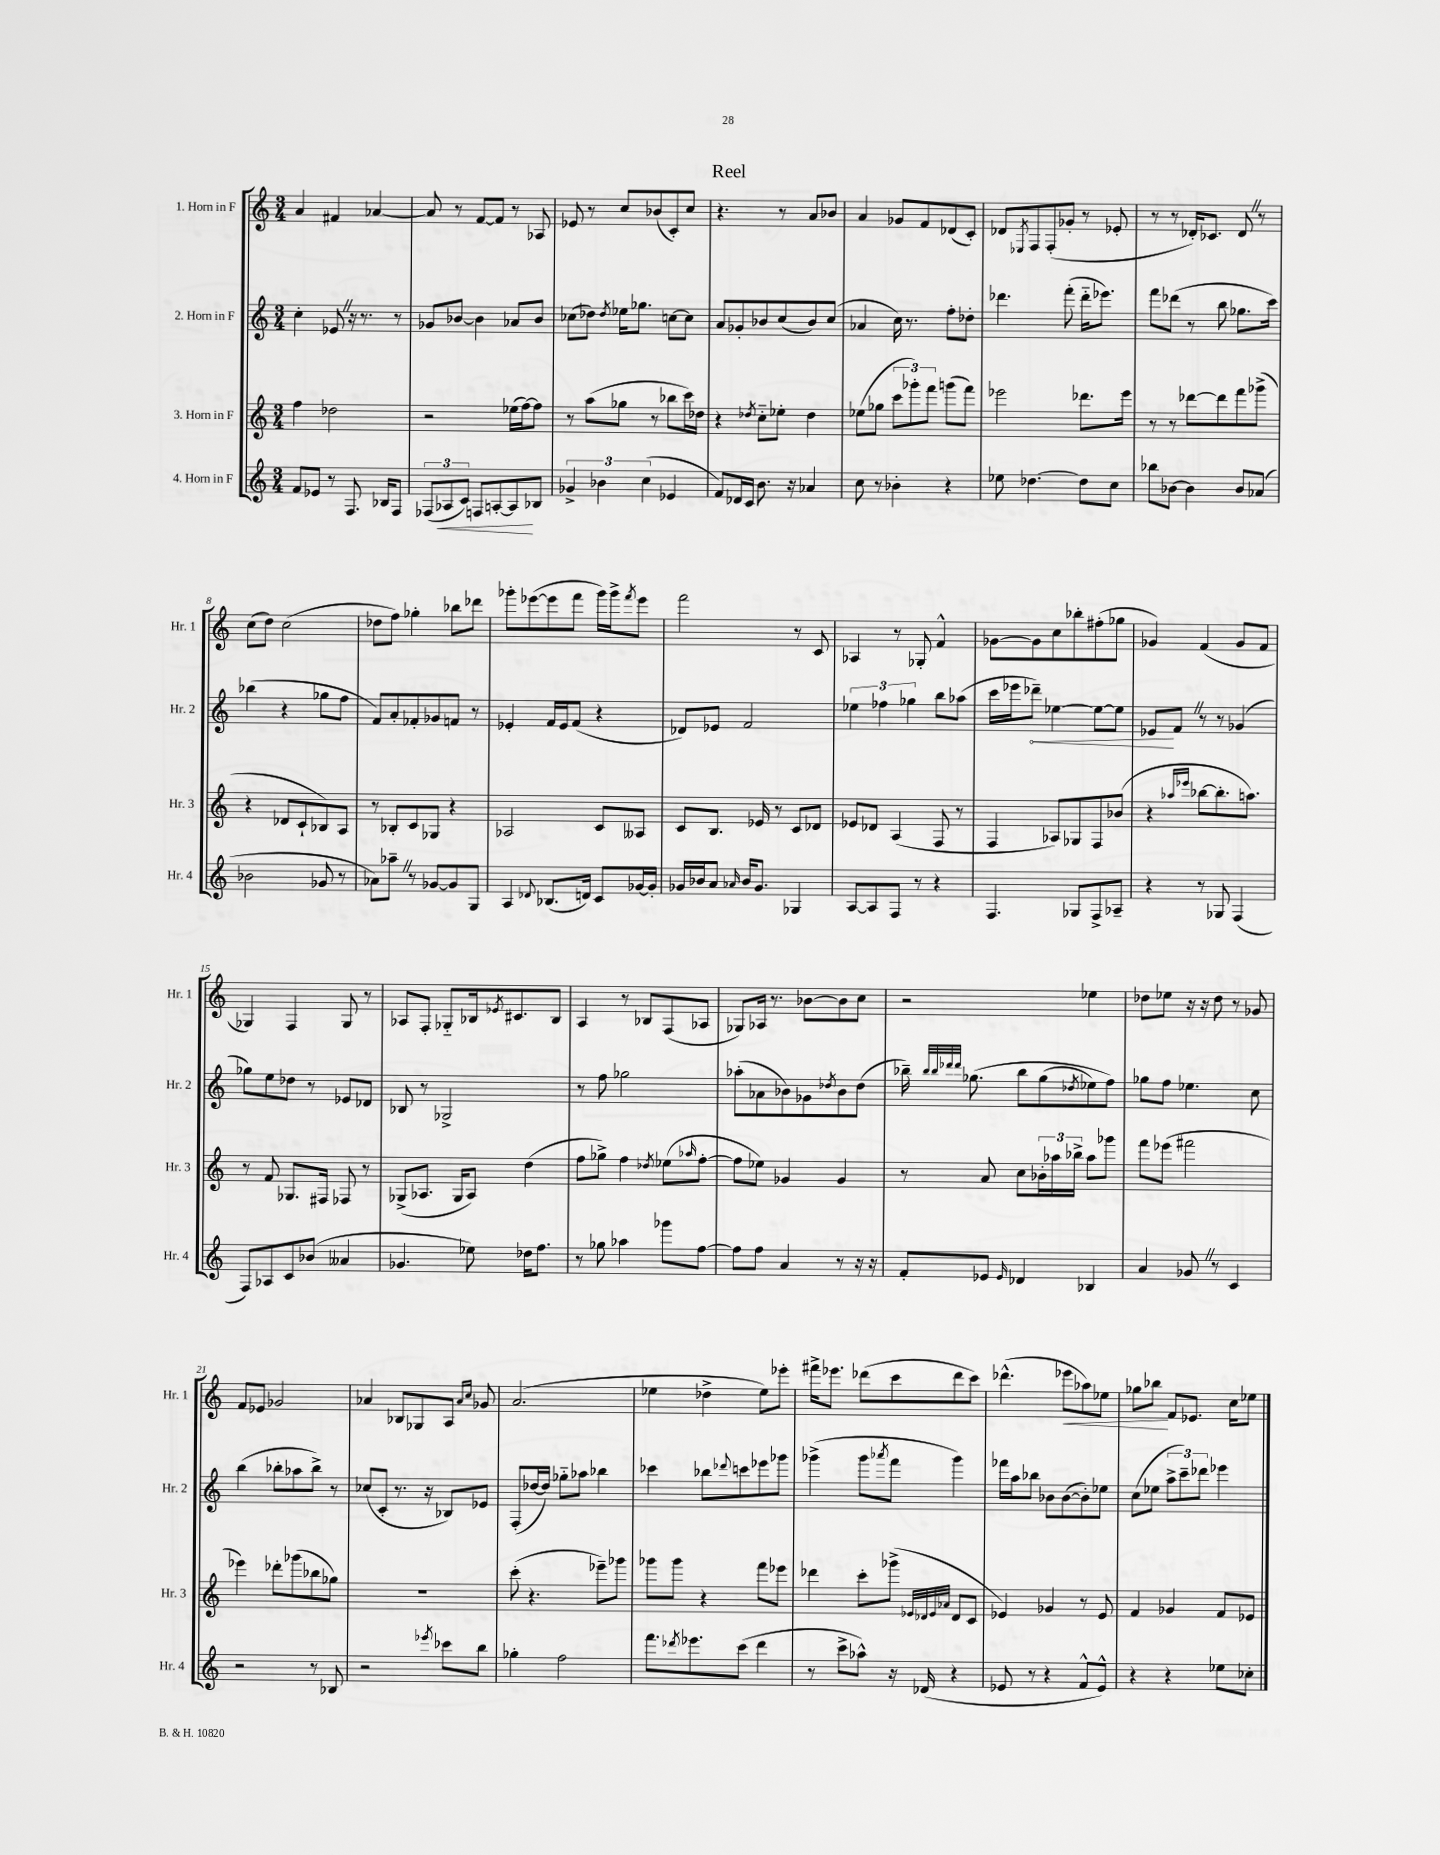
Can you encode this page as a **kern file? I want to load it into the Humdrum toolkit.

**kern	**dynam	**kern	**kern	**dynam	**kern	**dynam
*part4	*part4	*part3	*part2	*part2	*part1	*part1
*staff4	*staff4	*staff3	*staff2	*staff2	*staff1	*staff1
*I"4. Horn in F	*	*I"3. Horn in F	*I"2. Horn in F	*	*I"1. Horn in F	*
*I'Hr. 4	*	*I'Hr. 3	*I'Hr. 2	*	*I'Hr. 1	*
*clefG2	*	*clefG2	*clefG2	*	*clefG2	*
*k[]	*	*k[]	*k[]	*	*k[]	*
*M3/4	*	*M3/4	*M3/4	*	*M3/4	*
=1	=1	=1	=1	=1	=1	=1
8f/L	.	4ff\	4cc'\	.	4a/	.
8e-X/J	.	.	.	.	.	.
8r	.	2dd-X\	8e-XZ/	.	4f#X/	.
8.F/	.	.	16r	.	.	.
.	.	.	8.r	.	.	.
.	.	.	.	.	[4a-X/	.
16B-X/KL	.	.	.	.	.	.
8F/J	.	.	8r	.	.	.
=2	=2	=2	=2	=2	=2	=2
(12F-X/L	.	2r	8g-X/L	.	8a-/]	.
!	!LO:HP:b	!	!	!	!	!
12A-X/	<	.	.	.	.	.
.	.	.	[8b-X/J	.	8r	.
12c/J)	.	.	.	.	.	.
8Fn/L	.	.	4b-\]	.	[8f/L	.
[8An'/	.	.	.	.	8f/J]	.
8A/]	.	(16ee-X\LL	8a-X/L	.	8r	.
.	.	[16ff\J)	.	.	.	.
8B-X/J	[	8ff\J]	8b-/J	.	8A-X/	.
=3	=3	=3	=3	=3	=3	=3
6g-X^/	.	8r	(8cc-X\L	.	8e-X/	.
.	.	(8aa\L	8dd-X\J)	.	8r	.
6b-X\	.	.	.	.	.	.
.	.	.	8qdd-/	.	.	.
.	.	8gg-X\J	16ee-X\KL	.	8cc/L	.
.	.	.	8.gg-X\J	.	.	.
(6cc\	.	.	.	.	.	.
.	.	8r	.	.	(8b-X/	.
4e-X/	.	8bb-X\L	[8ccn\L	.	8c'/)	.
.	.	16ccc\L)	8cc\J]	.	8cc/J	.
.	.	16dd-X\JJ	.	.	.	.
=4	=4	=4	=4	=4	=4	=4
8f/L)	.	4r	8a/L	.	4.r	.
16d-X/L	.	.	8g-X'/	.	.	.
16c/JJ	.	.	.	.	.	.
.	.	8qdd-X/	.	.	.	.
8.b\	.	8cc\L	8b-X/	.	.	.
.	.	8ee-X'\J	(8cc/	.	8r	.
16r	.	.	.	.	.	.
4a-X/	.	4dd-\	8b-/)	.	8a/L	.
.	.	.	(8cc/J	.	8b-X/J	.
=5	=5	=5	=5	=5	=5	=5
8cc\	.	(8ee-X\L	4a-X/	.	4a/	.
8r	.	8gg-X\J	.	.	.	.
4b-X'\	.	12ccc\L	16cc\)	.	8g-X/L	.
.	.	.	8.r	.	.	.
.	.	12ggg-X'\)	.	.	.	.
.	.	.	.	.	8f/	.
.	.	12fff\J	.	.	.	.
4r	.	(8gggn\L	8ff'\L	.	(8d-X/	.
.	.	8fff\J)	8dd-X'\J	.	8c'/J)	.
=6	=6	=6	=6	=6	=6	=6
8ee-X\	.	2eee-X\	4.ddd-X\	.	8d-X/L	.
.	.	.	.	.	8qE-X/	.
[4.dd-X\	.	.	.	.	8F/	.
.	.	.	.	.	(8F'/	.
.	.	.	(8fff'\	.	8g-X'/J	.
8dd-\L]	.	8.ddd-X\L	16ddd-\KL	.	8r	.
.	.	.	8.eee-X\J)	.	.	.
8cc\J	.	.	.	.	8e-X'/	.
.	.	16eee-\Jk	.	.	.	.
=7	=7	=7	=7	=7	=7	=7
8bb-X\L	.	8r	8fff\L	.	8r	.
[8b-X\J	.	8r	(8ddd-X\J	.	8r	.
4b-\]	.	[8ddd-X\L	8r	.	16d-X'/KL)	.
.	.	.	.	.	8.c-X/J	.
.	.	8ddd-\]	8bb\	.	.	.
8b-/L	.	8fff\	8.gg-X\L	.	8d-Z/	.
(8a-X/J	.	(8ggg-X^\J	.	.	8r	.
.	.	.	16ccc\Jk)	.	.	.
!!LO:LB:g=z
=8	=8	=8	=8	=8	=8	=8
2b-X\	.	4r	(4bb-X\	.	(8cc\L	.
.	.	.	.	.	8dd\J)	.
.	.	8d-X/L	4r	.	(2cc\	.
.	.	8c`/	.	.	.	.
8g-X/	.	8B-X/)	8gg-X\L	.	.	.
8r	.	8A/J	8ff\J	.	.	.
=9	=9	=9	=9	=9	=9	=9
8a-X\L)	.	8r	8f/L)	.	8dd-X\L	.
8aa-X~Z\J	.	8B-X'/L	8a'/	.	8ff\J)	.
8r	.	8c/	8f-X'/	.	4gg-X'\	.
[8g-X/L	.	8G-X/J	8g-X/	.	.	.
8g-/]	.	4r	8fn/J	.	8bb-X\L	.
8G/J	.	.	8r	.	8ddd-X\J	.
=10	=10	=10	=10	=10	=10	=10
4A/	.	2A-X/	4e-X'/	.	8ggg-X'\L	.
.	.	.	.	.	([8eee-X\	.
8qqd-X/	.	.	.	.	.	.
(8.B-X/L	.	.	16f/LL	.	8eee-\]	.
.	.	.	16e-/J	.	.	.
.	.	.	(8f/J	.	8fff\J	.
16dn/Jk)	.	.	.	.	.	.
8c/L	.	8c/L	4r	.	16ggg-\LL)	.
.	.	.	.	.	16ggg-^\J	.
.	.	.	.	.	8qfff/	.
[16g-X/L	.	8A--X/J	.	.	8eee-\J	.
16g-'/JJ]	.	.	.	.	.	.
=11	=11	=11	=11	=11	=11	=11
16g-X/LL	.	8c/L	8d-X/L)	.	2fff\	.
16b-X/J	.	.	.	.	.	.
8a/J	.	8.B/J	8e-X/J	.	.	.
16qqa-X/	.	.	.	.	.	.
16b-/KL	.	.	2f/	.	.	.
8.g-/J	.	16e-X/	.	.	.	.
.	.	8r	.	.	.	.
4G-X/	.	8c/L	.	.	8r	.
.	.	8d-X/J	.	.	8c/	.
=12	=12	=12	=12	=12	=12	=12
[8A/L	.	8e-X/L	6ee-X\	.	4A-X/	.
8A/]	.	8d-X/J	.	.	.	.
.	.	.	6ff-X\	.	.	.
8F/J	.	(4A/	.	.	8r	.
.	.	.	6gg-X\	.	.	.
8r	.	.	.	.	8G-X'/	.
4r	.	8F/	8bb\L	.	4f^^/	.
.	.	8r	(8aa-X\J	.	.	.
=13	=13	=13	=13	=13	=13	=13
4.F/	.	4F/	16ccc\LL	.	[8g-X\L	.
.	.	.	16eee-X\J	.	.	.
!	!	!	!	!LO:HP:b	!	!
.	.	.	8ddd-X~\J)	<	8g-\]	.
.	.	8A-X/L)	[4ee-X\	.	8cc\	.
8G-X/L	.	8G-X/	.	.	8bb-X'\	.
8F^/	.	8F/	8ee-\L_	.	(8ff#X'\	.
8A-X~/J	.	(8b-X/J	8ee-\J]	.	8gg-X\J	.
=14	=14	=14	=14	=14	=14	=14
4r	.	4r	8e-X/L	.	4g-X/)	.
.	.	.	8fZ/J	[	.	.
.	.	16qqaa-X/LL	.	.	.	.
.	.	16qqeee-X/JJ	.	.	.	.
8r	.	[8bb-X\L	8r	.	(4f/	.
8G-X/	.	8.bb-'\]	8r	.	.	.
(4F/	.	.	(4g-X/	.	8g-/L	.
.	.	8.aan\J)	.	.	.	.
.	.	.	.	.	8f/J	.
!!LO:LB:g=z
=15	=15	=15	=15	=15	=15	=15
8F/L)	.	8r	8gg-X\L)	.	4G-X/)	.
8A-X/	.	8f/	8ee\	.	.	.
8c/	.	8.G-X/L	8dd-X\J	.	4F/	.
(8b-X/J	.	.	8r	.	.	.
.	.	16F#X/Jk	.	.	.	.
4a--X/	.	8F-X/	8e-X/L	.	8G-/	.
.	.	8r	8d-X/J	.	8r	.
=16	=16	=16	=16	=16	=16	=16
4.g-X/	.	(8G-X^/L	8B-X/	.	8A-X/L	.
.	.	8.A-X/J	8r	.	8F'/J	.
.	.	.	2G-X^/	.	8G-X/L	.
.	.	16G-/KL	.	.	.	.
8ee-X\)	.	8A-/J)	.	.	16B-X/k	.
.	.	.	.	.	8qe-X/	.
.	.	.	.	.	8.c#X/	.
16dd-X\KL	.	(4dd\	.	.	.	.
8.ff\J	.	.	.	.	.	.
.	.	.	.	.	8B-/J	.
=17	=17	=17	=17	=17	=17	=17
8r	.	8ff\L	8r	.	4A/	.
8gg-X\	.	8gg-X^\J)	8ff\	.	.	.
4aa-X\	.	4ff\	2gg-X\	.	8r	.
.	.	.	.	.	8B-X/L	.
.	.	8qdd-X/	.	.	.	.
8ggg-X\L	.	(8ee-X\L	.	.	(8F/	.
.	.	16qqaa-X/	.	.	.	.
[8ff\J	.	[8ff'\J	.	.	8A-X/J	.
=18	=18	=18	=18	=18	=18	=18
8ff\L]	.	8ff\L]	(8aa-X'\L	.	8G-X/L)	.
8ff\J	.	8ee-X\J)	8a-X\	.	16A-X/Jk	.
.	.	.	.	.	8.r	.
4a/	.	4g-X/	8b-X\)	.	.	.
.	.	.	8g-X\	.	[8b-X\L	.
.	.	.	8qdd-X/	.	.	.
8r	.	4g-/	8b-\	.	8b-\]	.
16r	.	.	(8dd-\J	.	8cc\J	.
16r	.	.	.	.	.	.
=19	=19	=19	=19	=19	=19	=19
8f'/L	.	8r	16bb-X~\)	.	2r	.
.	.	.	32qqbb-/LLL	.	.	.
.	.	.	32qqbb-/	.	.	.
.	.	.	32qqddd-X/	.	.	.
.	.	.	32qqddd-/JJJ	.	.	.
.	.	.	(8.gg-X\	.	.	.
8e-X/J	.	8a/	.	.	.	.
16qqe-/	.	.	.	.	.	.
4d-X/	.	8cc\L	8bb-\L	.	.	.
.	.	24b-X'\L	(8gg-\	.	.	.
.	.	24aa-X\	.	.	.	.
.	.	24bb-X^\JJ	.	.	.	.
.	.	.	8qdd-X/	.	.	.
4B-X/	.	8aa-\L	8ee-X\)	.	4ee-X\	.
.	.	8ggg-X\J	8ff\J)	.	.	.
=20	=20	=20	=20	=20	=20	=20
4a/	.	8fff\L	8gg-X\L	.	8dd-X\L	.
.	.	(8eee-X\J	8ff\J	.	8ee-X\J	.
8g-XZ/	.	2fff#X\	4.ee-X\	.	16r	.
.	.	.	.	.	16r	.
8r	.	.	.	.	8dd-\	.
4c/	.	.	.	.	8r	.
.	.	.	8cc\	.	8g-X/	.
!!LO:LB:g=z
=21	=21	=21	=21	=21	=21	=21
2r	.	4eee-X\)	(4bb\	.	8f/L	.
.	.	.	.	.	8e-X/J	.
.	.	8ddd-X'\L	8bb-X'\L	.	2g-X/	.
.	.	(8ggg-X\	8aa-X\	.	.	.
8r	.	8bb-X\	8bb-^\J)	.	.	.
8B-X/	.	8gg-X\J)	8r	.	.	.
=22	=22	=22	=22	=22	=22	=22
2r	.	2.r	(8cc-X/L	.	4a-X/	.
.	.	.	8c'/J	.	.	.
.	.	.	8.r	.	8B-X/L	.
.	.	.	.	.	8G-X/	.
.	.	.	16r	.	.	.
8qeee-X/	.	.	.	.	.	.
8ccc-X\L	.	.	8B-X/L)	.	8A/J	.
.	.	.	.	.	16qqa-/LL	.
.	.	.	.	.	16qqcc/JJ	.
8bb\J	.	.	8e-X/J	.	8g-X/	.
=23	=23	=23	=23	=23	=23	=23
4gg-X'\	.	(8ccc'\	(8F'/L	.	(2.a/	.
.	.	4.r	[16dd-X/L	.	.	.
.	.	.	16dd-/JJ])	.	.	.
2ff\	.	.	8gg-X\L	.	.	.
.	.	.	8aa-X\J	.	.	.
.	.	8eee-X~\L)	4bb-X\	.	.	.
.	.	8ggg-X\J	.	.	.	.
=24	=24	=24	=24	=24	=24	=24
8.fff\L	.	8ggg-X\L	4ccc-X\	.	4ee-X\	.
.	.	8ggg-\J	.	.	.	.
8qddd-X/	.	.	.	.	.	.
8.eee-X\	.	.	.	.	.	.
.	.	4r	8bb-X\L	.	4dd-X^\	.
.	.	.	8qqddd-X/	.	.	.
(8ccc\J	.	.	8cccn\	.	.	.
4ddd-\	.	8fff\L	8eee-X\	.	8ee-\L)	.
.	.	8eee-X\J	8ggg-X\J	.	8eee-X'\J	.
=25	=25	=25	=25	=25	=25	=25
8r	.	4ddd-X\	(4ggg-X^\	.	16fff#X^\KL	.
.	.	.	.	.	8.eee-X\J	.
8ccc^\L	.	.	.	.	.	.
8aa-X^^\J)	.	8ccc'\L	8ggg-\L	.	(8ddd-X\L	.
.	.	.	8qaaa-X/	.	.	.
16r	.	(8ggg-X^\J	8fff\J	.	8ccc\	.
(16d-X/	.	.	.	.	.	.
.	.	32qqe-X/LLL	.	.	.	.
.	.	32qqd-X/	.	.	.	.
.	.	32qqe-/	.	.	.	.
.	.	32qqa-X/JJJ	.	.	.	.
4r	.	8d-/L	4ggg-\)	.	8ddd-\	.
.	.	8c/J	.	.	8ccc\J)	.
=26	=26	=26	=26	=26	=26	=26
8e-X/	.	4e-X/)	16fff-X\LL	.	(4.ddd-X^^\	.
.	.	.	16aa\J	.	.	.
8r	.	.	8bb-X\J	.	.	.
4r	.	4g-X/	8b-X\L	.	.	.
!	!	!	!	!	!	!LO:HP:b
.	.	.	([8b-\	.	8eee-X\L	<
8f^^/L	.	8r	8b-'\])	.	8aa-X\)	.
8e-^^/J)	.	8e-/	8ee-X\J	.	8ee-X\J	.
=27	=27	=27	=27	=27	=27	=27
4r	.	4f/	(8cc\L	.	8gg-X\L	.
.	.	.	8ee-X\J	.	8bb-X\J	.
4r	.	4g-X/	12aa^\L	.	8f/L	[
.	.	.	12ccc~\)	.	.	.
.	.	.	.	.	8.e-X/J	.
.	.	.	12ddd-X\J	.	.	.
8ee-X\L	.	8f/L	4eee-X\	.	.	.
.	.	.	.	.	16cc\KL	.
8cc-X'\J	.	8e-X/J	.	.	8ee-X\J	.
==	==	==	==	==	==	==
*-	*-	*-	*-	*-	*-	*-
